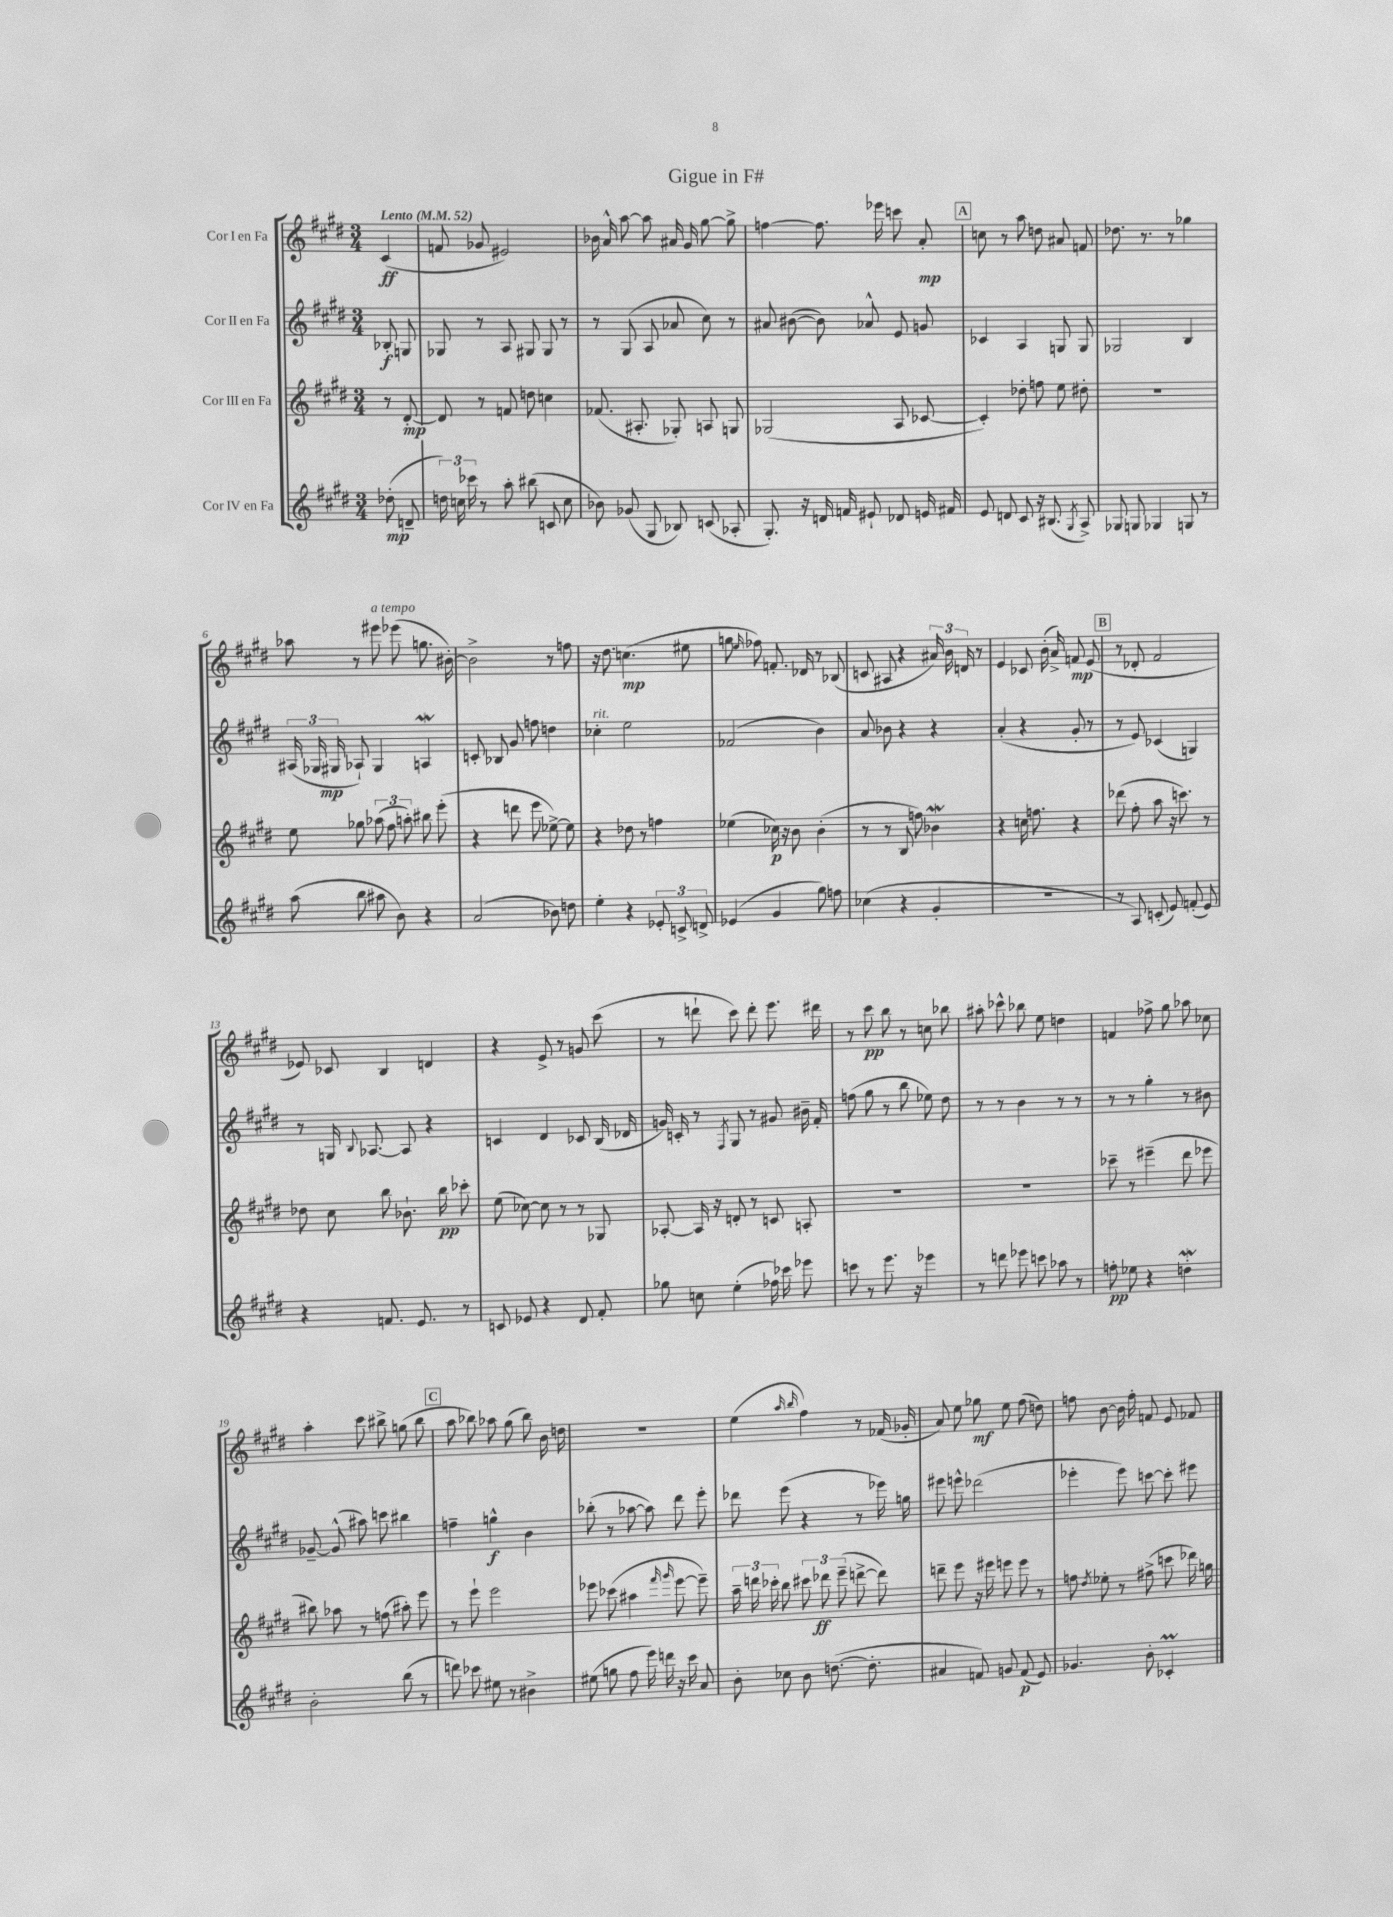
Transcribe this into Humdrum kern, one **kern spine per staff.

**kern	**kern	**kern	**kern
*staff4	*staff3	*staff2	*staff1
*clefG2	*clefG2	*clefG2	*clefG2
*k[f#c#g#d#]	*k[f#c#g#d#]	*k[f#c#g#d#]	*k[f#c#g#d#]
*M3/4	*M3/4	*M3/4	*M3/4
*MM52	*MM52	*MM52	*MM52
(8dd-'	8r	8B-'	(4c#
8d~	[8d#'	8G	.
=	=	=	=
24dd)	8d#]	8G-	8f
24cc	.	.	.
24ccc-	.	.	.
8r	8r	8r	8g-
8aa'	8f	8A	2e#)
(8bb#	8dd	8G#	.
8c	4cc	8G#	.
8cc	.	8r	.
=	=	=	=
8b-)	(8.f-	8r	16b-
.	.	.	16a^^
(8g-	.	(8G#	[8aa
.	8.A#'	.	.
8G#	.	8A	8aa]
8B-)	8G-')	8a-	16a#
.	.	.	16g#
(8c	8A	8cc#)	[8gg#
8A-'	8G	8r	8gg#^]
=	=	=	=
8.G#')	(2G-	8a#	[4ff
.	.	([8b#	.
16r	.	.	.
16d	.	8b#])	8.ff]
16f	.	.	.
8e#`	.	8a-^^	.
.	.	.	16eee-
8d-	8A	8e	8ccc
16e	[8c-	8g	8a'
16f#	.	.	.
=	=	=	=
8e	4c-'])	4c-	8cc
8d	.	.	8r
8c#	8dd-'	4A	8aa
16r	8ff	.	8dd
(8.B#	.	.	.
.	8ee	8G	8a#
8qG#	.	.	.
8A^)	8dd#'	8G	8f
=	=	=	=
8G-	2.r	2G-	8.dd-
8G	.	.	.
.	.	.	8.r
4G-	.	.	.
.	.	.	8r
8G	.	4B	4gg-
8r	.	.	.
=	=	=	=
(8aa	8ee	(24A#	8aa-
.	.	24G-	.
.	.	24G#	.
8bb	8gg-	8A-`)	8r
8aa#	(12aa-	4G#	8eee#
.	12ff#	.	.
8b)	.	.	(8eee-
.	12aa')	.	.
4r	8bb#	4A	8.gg
.	(8eee'	.	.
.	.	.	[16b#')
=	=	=	=
(2a	4r	8c'	2b#^]
.	.	8B-	.
.	8ddd	8g#	.
.	8eee	8ff	.
8b-)	[8ee-^)	4dd	8r
8dd	8ee-]	.	8ff
=	=	=	=
4ee'	4r	4cc-'	16r
.	.	.	8.dd#
4r	8dd-	2ee	(4.cc
.	8r	.	.
12e-'	4ff	.	.
12c^	.	.	.
.	.	.	8ee#
12d^	.	.	.
=	=	=	=
(4e-	(4ee-	(2f-	8gg
.	.	.	16qqee
.	.	.	8ff-)
4g#	16cc-)	.	8.f'
.	16r	.	.
.	8b	.	.
.	.	.	16d-
8gg#)	(4b'	4b)	8r
8ff	.	.	(8B-
=	=	=	=
(4cc-	8r	8a	8c
.	8r	8b-	8A#
4r	8B	4r	4r
.	8ff)	.	.
4g#'	4b-	4r	24a#)
.	.	.	24b
.	.	.	24d
.	.	.	8r
=	=	=	=
2.r	4r	(4a'	4e
.	16cc	4r	8c-
.	8.ff	.	.
.	.	.	(16b'
.	.	.	16a^)
.	4r	8g#'	8f
.	.	8r	(8e
=	=	=	=
8r	(8ddd-	8r	8r
8A)	8ff#'	8e)	8d-'
(8c'	8aa	(4c-	2f#
8e)	16r	.	.
.	8.ccc)	.	.
(8f'	.	4G)	.
8e)	8r	.	.
=	=	=	=
4r	8dd-	8r	8e-)
.	8cc#	16G	8c-
.	.	8qqB	.
.	.	[8.A-	.
8.f	8bb	.	4B
.	8.b-`	8A-]	.
8.e	.	.	.
.	.	4r	4d
.	16bb	.	.
8r	8ccc-'	.	.
=	=	=	=
8c	(8ee	4c	4r
8e-	[8cc-)	.	.
4r	8cc-]	4d#	8e^
.	8r	.	8r
8d#	8r	8c-	8g
8f#'	8G-	(16B	(8ccc#
.	.	16d-	.
=	=	=	=
8gg-	[8A-'	16g)	8r
.	.	16c'	.
8cc	16A-]	8r	8ddd`
.	16r	.	.
.	.	8qF#	.
(4ee'	8d'	8G#	8ccc#)
.	8r	8r	8ddd'
16ff-)	8c	8g#	8.eee
16ccc-	.	.	.
8eee-	8A'	16b#~	.
.	.	16f#'	16ddd#
=	=	=	=
8ccc	2.r	(8ff	8r
8r	.	8gg#	8ccc#
8.eee	.	8r	8bb
.	.	8bb	8r
16r	.	.	.
4eee-	.	8ee-)	8cc
.	.	8dd#	8bb-
=	=	=	=
8r	2.r	8r	8aa#'
8ddd	.	8r	8ccc-^^
8eee-	.	4b	8bb-
8ccc	.	.	8ee
8aa-	.	8r	4dd
8r	.	8r	.
=	=	=	=
8ff'	8ccc-~	8r	4f
8ee-	8r	8r	.
4r	(4eee#~	4gg#'	8ff-^
.	.	.	8gg#
4dd'	8ddd#	8r	8aa-
.	8eee-	8b#	8cc-
=	=	=	=
2b'	8bb#)	[8g-~	4aa'
.	8aa-	(8g-^^]	.
.	8r	8aa#)	8ccc#
.	(8ff	8ccc	8bb#^
(8bb	8aa#')	4bb#	(8gg
8r	8eee	.	8bb#
=	=	=	=
8ddd)	8r	4ff~	8aa
8ccc-	8eee`	.	8bb-)
8ee#	2eee	4gg^^	8aa-
8r	.	.	(8gg#
4b#^	.	4b	8bb-)
.	.	.	16b
.	.	.	16dd
=	=	=	=
(8ee#	8eee-	(8bb-'	2.r
8gg	(8ccc-	8r	.
8ff#	4aa#	[8aa-	.
16eee)	.	8aa-])	.
16ddd	.	.	.
.	16qqfff#	.	.
.	16qqggg#	.	.
16r	[8eee-	8ddd#	.
16ccc#	.	.	.
8a	8eee-~])	8eee'	.
=	=	=	=
8b'	24aa~	8ddd-	(4ee
.	24ddd	.	.
.	24ccc-'	.	.
8cc-	8bb	(8eee	.
.	.	.	16qqaa
.	.	.	16qqbb
8b	12ccc#	4r	4ff#)
.	12ddd-	.	.
([8.dd	.	.	.
.	(12eee~	.	.
.	[8ddd^	8r	8r
8.dd']	.	.	.
.	8ddd])	16eee-)	(16f-
.	.	16gg	16g-'
=	=	=	=
4a#	8ddd~	8eee#	8a)
.	8eee	8eee^^	8ee
8f)	16r	(2ddd-	8gg-
.	16eee#	.	.
8g	8eee	.	8ee
(8f	8eee	.	(8ff#
8e)	8r	.	8dd)
=	=	=	=
4.g-	8ff	4eee-'	8ff
.	8qdd#	.	.
.	8ee-'	.	[8b
.	8r	8eee-)	16b]
.	.	.	16ff'
8b'	(8ff#^	[8ccc	8f
4c-'	8ccc	8ccc']	8e
.	16ddd-)	8eee#	8f-
.	16gg	.	.
==	==	==	==
*-	*-	*-	*-
